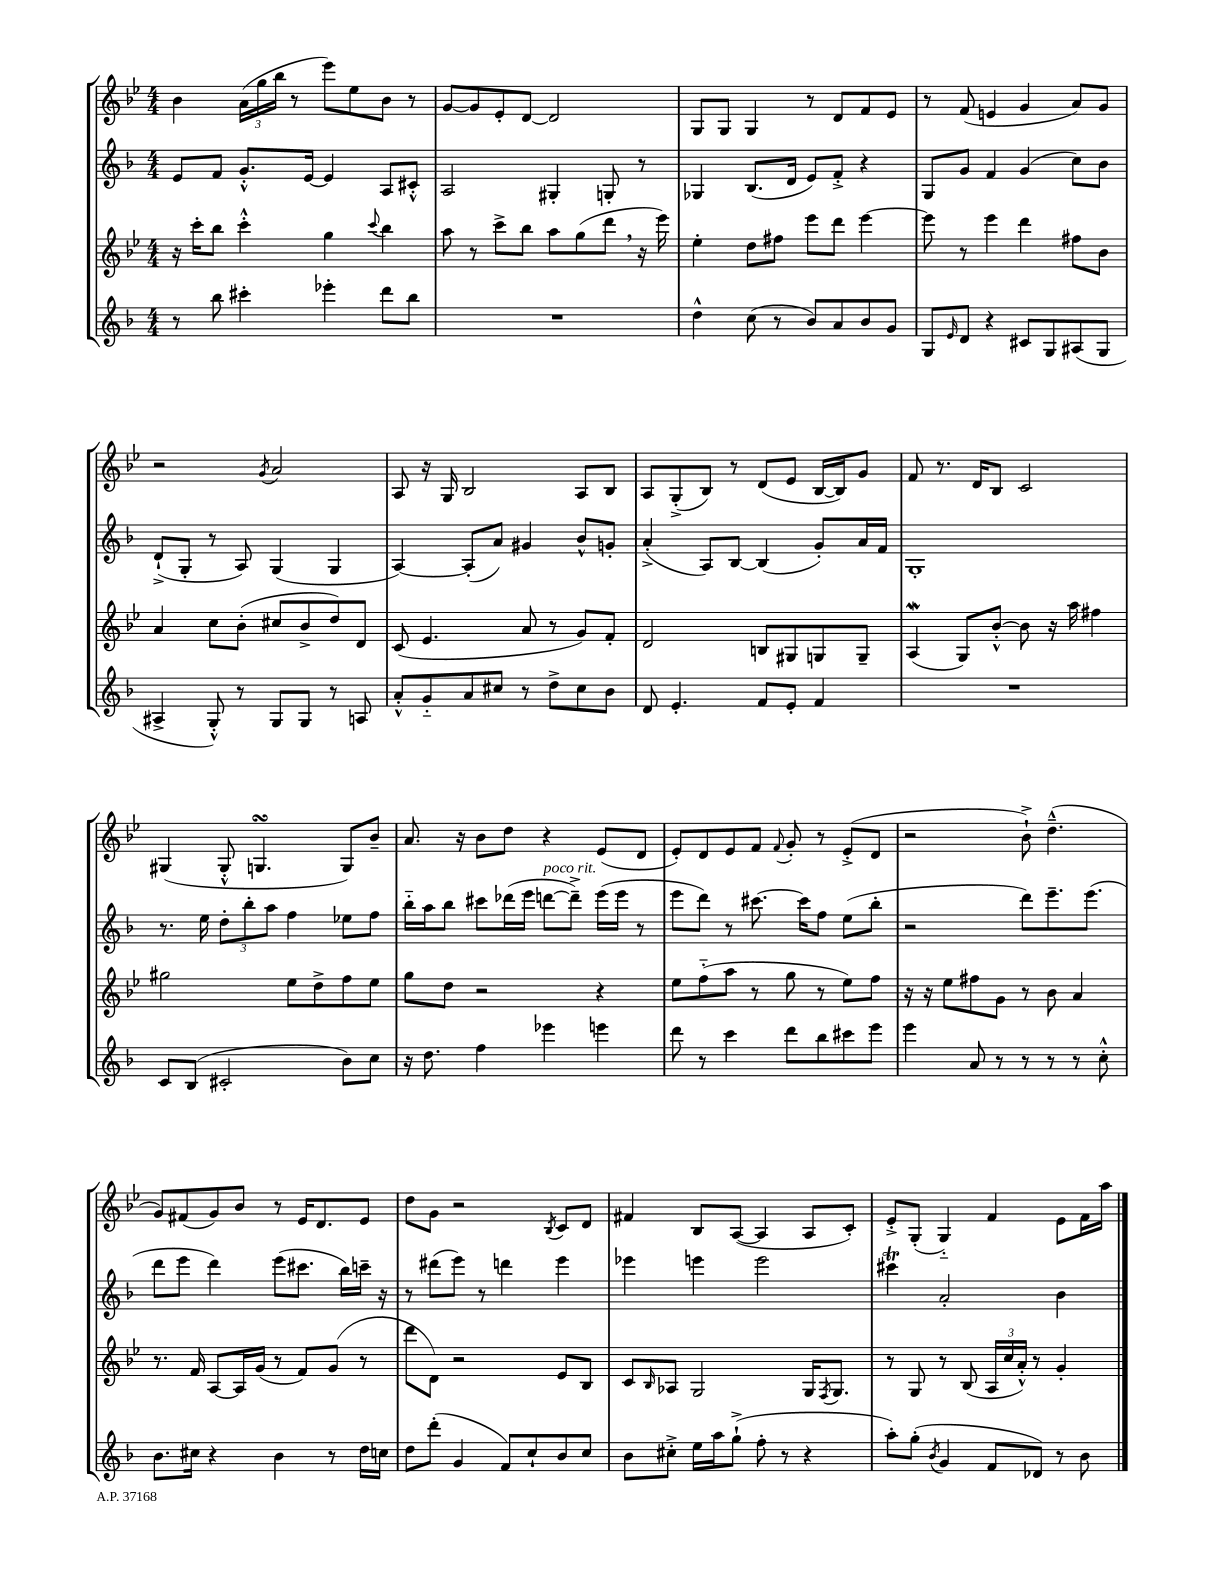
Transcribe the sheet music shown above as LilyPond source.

<<
\new StaffGroup <<
\new Staff = "s0" {
    \clef treble \key bes \major \numericTimeSignature \time 4/4
    bes'4 \tuplet 3/2 { a'16( g''16 bes''16 } r8 ees'''8) ees''8 bes'8 r8 |
    g'8~ g'8 ees'8-. d'8~ d'2 |
    g8 g8 g4 r8 d'8 f'8 ees'8 |
    r8 f'8( e'4 g'4 a'8) g'8 |
    r2 \acciaccatura { g'8 } a'2 |
    a8 r16 g16 bes2 a8 bes8 |
    a8 g8-.->( bes8) r8 d'8( ees'8 bes16~ bes16) g'8 |
    f'8 r8. d'16 bes8 c'2 |
    gis4( gis8-.-^ g4.\turn g8) bes'8-- |
    a'8. r16 bes'8 d''8 r4 ees'8( d'8 |
    ees'8-.) d'8 ees'8 f'8 \appoggiatura { f'8 } g'8-. r8 ees'8-.->( d'8 |
    r2 bes'8-!->) d''4.---^( |
    g'8) fis'8( g'8) bes'8 r8 ees'16 d'8. ees'8 |
    d''8 g'8 r2 \acciaccatura { bes8 } c'8 d'8 |
    fis'4 bes8 a8~( a4 a8 c'8-.) |
    ees'8-.-> g8-.( g4-_) f'4 ees'8 f'16 a''16 \bar "|." |
}
\new Staff = "s1" {
    \clef treble \key f \major \numericTimeSignature \time 4/4
    e'8 f'8 g'8.-.-^ e'16~ e'4 a8 cis'8-.-^ |
    a2 gis4-. g8-. r8 |
    ges4 bes8.( d'16 e'8) f'8-.-> r4 |
    g8 g'8 f'4 g'4( c''8) bes'8 |
    d'8-!->( g8-. r8 a8) g4( g4 |
    a4~) a8-.( a'8) gis'4 bes'8-^ g'8-. |
    a'4-.->( a8) bes8~ bes4( g'8-.) a'16 f'16 |
    g1-. |
    r8. e''16 \tuplet 3/2 { d''8-. bes''8-. a''8 } f''4 ees''8 f''8 |
    bes''16-_ a''16 bes''8 cis'''8 des'''16( e'''16 d'''8~^\markup { \italic "poco rit." } d'''8--->) e'''16( e'''16 r8 |
    e'''8 d'''8) r8 cis'''8.~ cis'''16 f''8 e''8( bes''8-. |
    r2 d'''8) e'''8.-- e'''8.( |
    d'''8 e'''8 d'''4) e'''8( cis'''8. bes''16) c'''16-- r16 |
    r8 dis'''8( e'''8) r8 d'''4 e'''4 |
    ees'''4 e'''4 e'''2 |
    cis'''4\trill a'2-. bes'4 \bar "|." |
}
\new Staff = "s2" {
    \clef treble \key bes \major \numericTimeSignature \time 4/4
    r16 c'''16-. bes''8 c'''4-.-^ g''4 \appoggiatura { c'''8 } bes''4 |
    a''8 r8 c'''8-> bes''8 a''8 g''8( d'''8 \breathe r16 ees'''16) |
    ees''4-. d''8 fis''8 ees'''8 d'''8 ees'''4~ |
    ees'''8 r8 ees'''4 d'''4 fis''8 bes'8 |
    a'4 c''8 bes'8-.( cis''8 bes'8-> d''8) d'8 |
    c'8( ees'4. a'8 r8 g'8) f'8-. |
    d'2 b8 gis8 g8 g8-- |
    a4\mordent( g8) bes'8~-.-^ bes'8 r16 a''16 fis''4 |
    gis''2 ees''8 d''8-> f''8 ees''8 |
    g''8 d''8 r2 r4 |
    ees''8 f''8-_( a''8 r8 g''8 r8 ees''8) f''8 |
    r16 r16 ees''8 fis''8 g'8 r8 bes'8 a'4 |
    r8. f'16 a8~ a16 g'16( r8 f'8) g'8( r8 |
    d'''8 d'8) r2 ees'8 bes8 |
    c'8 \grace { bes16 } aes8 g2 g16 \acciaccatura { f8 } g8. |
    r8 g8 r8 bes8( \tuplet 3/2 { a16 c''16 a'16-.-^) } r8 g'4-. \bar "|." |
}
\new Staff = "s3" {
    \clef treble \key f \major \numericTimeSignature \time 4/4
    r8 bes''8 cis'''4-. ees'''4-. d'''8 bes''8 |
    R1 |
    d''4-^ c''8( r8 bes'8) a'8 bes'8 g'8 |
    g8 \grace { e'16 } d'8 r4 cis'8 g8 ais8( g8 |
    ais4-> g8-.-^) r8 g8 g8 r8 a8 |
    a'8-.-^ g'8-_ a'8 cis''8 r8 d''8-> cis''8 bes'8 |
    d'8 e'4.-. f'8 e'8-. f'4 |
    R1 |
    c'8 bes8( cis'2-. bes'8) c''8 |
    r16 d''8. f''4 ees'''4 e'''4 |
    d'''8 r8 c'''4 d'''8 bes''8 cis'''8 e'''8 |
    e'''4 a'8 r8 r8 r8 r8 c''8-.-^ |
    bes'8. cis''16 r4 bes'4 r8 d''16 c''16 |
    d''8 d'''8-.( g'4 f'8) c''8-! bes'8 c''8 |
    bes'8 cis''8-.-> e''16 a''16 g''8-!->( f''8-. r8 r4 |
    a''8-.) g''8-.( \acciaccatura { bes'8 } g'4 f'8 des'8) r8 bes'8 \bar "|." |
}
>>
>>
\layout { \context { \Score \remove "Bar_number_engraver" } }
